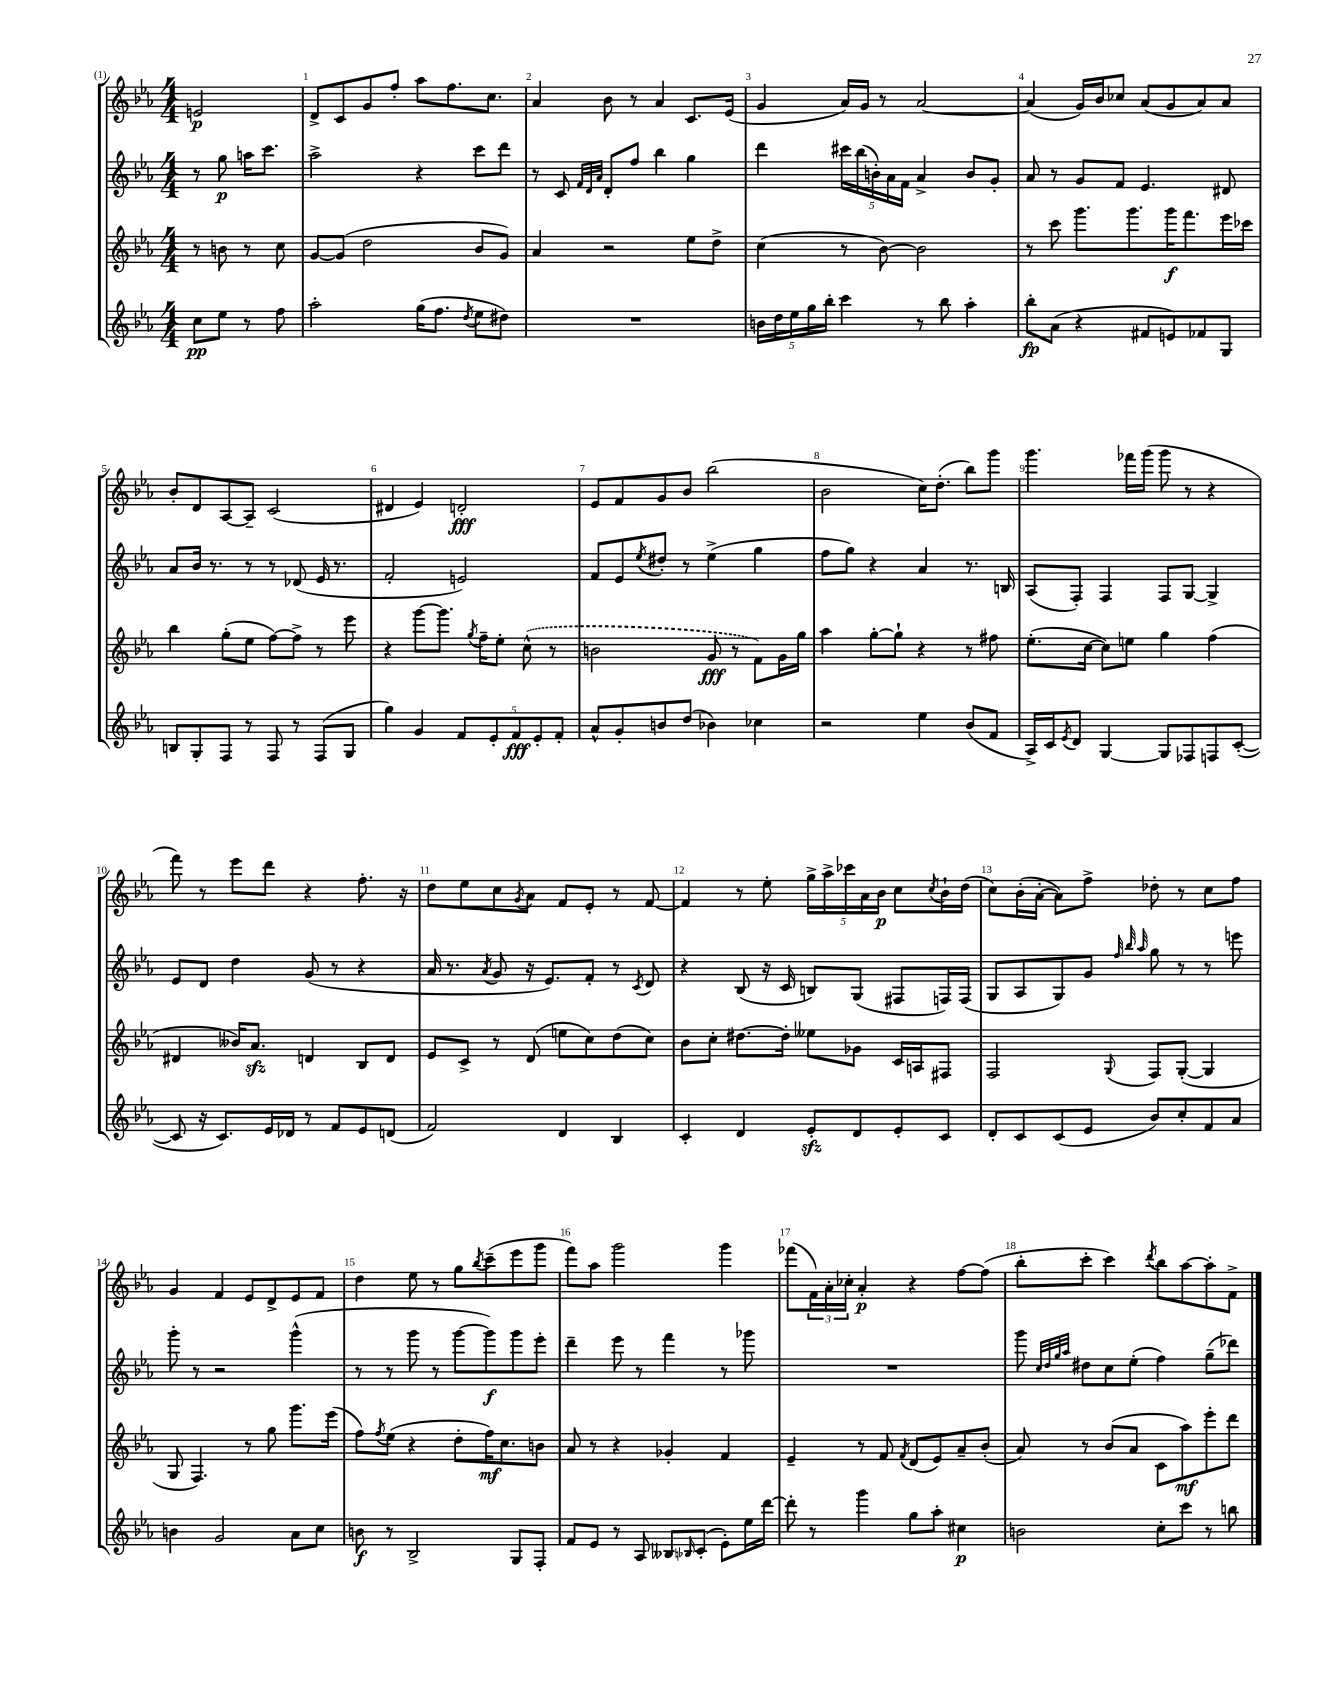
<<
\new StaffGroup <<
\new Staff = "s0" {
    \clef treble \key ees \major \numericTimeSignature \time 4/4 \partial 2
    e'2\p |
    d'8-> c'8 g'8 f''8-. aes''8 f''8. c''8. |
    aes'4 bes'8 r8 aes'4 c'8. ees'16( |
    g'4 aes'16) g'16 r8 aes'2~ |
    aes'4( g'16) bes'16 ces''8 aes'8( g'8 aes'8) aes'8 |
    bes'8-. d'8 aes8~ aes8-- c'2( |
    dis'4 ees'4) d'2-.\fff |
    ees'8 f'8 g'8 bes'8 bes''2( |
    bes'2 c''16) d''8.-.( bes''8) g'''8 |
    g'''4. fes'''16 g'''16( g'''8 r8 r4 |
    f'''8) r8 ees'''8 d'''8 r4 f''8.-. r16 |
    d''8 ees''8 c''8 \acciaccatura { g'8 } aes'8 f'8 ees'8-. r8 f'8~ |
    f'4 r8 ees''8-. \tuplet 5/4 { g''16-> aes''16-> ces'''16 aes'16 bes'16\p } c''8 \acciaccatura { c''8 } bes'16-! d''16( |
    c''8) bes'16-.( aes'16~-. aes'8) f''8-> des''8-. r8 c''8 f''8 |
    g'4 f'4 ees'8 d'8-> ees'8 f'8 |
    d''4 ees''8 r8 g''8 \acciaccatura { bes''8 } c'''8--( ees'''8 g'''8 |
    f'''8) aes''8 g'''2 g'''4 |
    fes'''8( \tuplet 3/2 { f'16) aes'16-. ces''16-. } aes'4-.\p r4 f''8~ f''8( |
    bes''8-. c'''8-. c'''4) \acciaccatura { d'''8 } bes''8 aes''8~ aes''8-. f'8-> \bar "|." |
}
\new Staff = "s1" {
    \clef treble \key ees \major \numericTimeSignature \time 4/4 \partial 2
    r8 g''8\p a''16 c'''8. |
    aes''2-> r4 c'''8 d'''8 |
    r8 c'8 \grace { f'32 d'32 aes'32 } d'8-. f''8 bes''4 g''4 |
    d'''4 \tuplet 5/4 { cis'''16 bes''16( b'16-.) aes'16 f'16 } aes'4-> b'8 g'8-. |
    aes'8 r8 g'8 f'8 ees'4. dis'8 |
    aes'8 bes'16 r8. r8 r8 des'8( ees'16 r8. |
    f'2-. e'2) |
    f'8 ees'8 \acciaccatura { ees''8 } dis''8-. r8 ees''4->( g''4 |
    f''8 g''8) r4 aes'4 r8. b16 |
    aes8( f8-.) f4 f8 g8~ g4-> |
    ees'8 d'8 d''4 g'8( r8 r4 |
    aes'16 r8. \acciaccatura { aes'8 } g'8 r16 ees'8.) f'8-. r8 \acciaccatura { c'8 } d'8 |
    r4 bes8( r16 c'16 b8) g8( fis8 f16) f16( |
    g8 aes8 g8) g'8 \grace { f''32 bes''32 aes''32 } g''8 r8 r8 e'''8 |
    g'''8-. r8 r2 g'''4-^( |
    r8 r8 g'''8 r8 g'''8~ g'''8\f) g'''8 ees'''8-. |
    d'''4-- ees'''8 r8 f'''4 r8 ges'''8 |
    R1 |
    g'''8 \grace { c''32 d''32 g''32 aes''32 } dis''8 c''8 ees''8-.( f''4) g''8--( des'''8) \bar "|." |
}
\new Staff = "s2" {
    \clef treble \key ees \major \numericTimeSignature \time 4/4 \partial 2
    r8 b'8 r8 c''8 |
    g'8~ g'8( d''2 bes'8 g'8) |
    aes'4 r2 ees''8 d''8-> |
    c''4( r8 bes'8~) bes'2 |
    r8 c'''8 g'''8. g'''8. g'''16\f f'''8. ees'''16 ces'''16 |
    bes''4 g''8-.( ees''8 f''8~) f''8-> r8 ees'''8 |
    r4 g'''8~ g'''8. \acciaccatura { g''8 } f''16-- ees''8-. \once \slurDashed c''8-^( r8 |
    b'2 g'8\fff r8 f'8) g'16 g''16 |
    aes''4 g''8~-. g''8-! r4 r8 fis''8 |
    ees''8.-.( c''16~ c''8) e''8 g''4 f''4( |
    dis'4 beses'16) aes'8.\sfz d'4 bes8 d'8 |
    ees'8 c'8-> r8 d'8( e''8 c''8) d''8( c''8) |
    bes'8 c''8-. dis''8.~ dis''16-. eeses''8 ges'8 c'16 a16 fis8 |
    f2 \appoggiatura { g8 } f8 g8~-.( g4 |
    g8 f4.) r8 g''8 g'''8. ees'''16( |
    f''8) \acciaccatura { f''8 } ees''8( r4 d''8-. f''16\mf) c''8. b'8 |
    aes'8 r8 r4 ges'4-. f'4 |
    ees'4-- r8 f'8 \acciaccatura { f'8 } d'8( ees'8) aes'8-- bes'8-.( |
    aes'8) r8 bes'8( aes'8 c'8 aes''8\mf) ees'''8-. d'''8 \bar "|." |
}
\new Staff = "s3" {
    \clef treble \key ees \major \numericTimeSignature \time 4/4 \partial 2
    c''8\pp ees''8 r8 f''8 |
    aes''2-. g''16( f''8. \acciaccatura { d''8 } ees''8 dis''8) |
    R1 |
    \tuplet 5/4 { b'16 d''16 ees''16 g''16 bes''16-. } c'''4 r8 bes''8 aes''4-. |
    bes''8-.\fp aes'8( r4 fis'8 e'8) fes'8 g8 |
    b8 g8-. f8 r8 f8 r8 f8( g8 |
    g''4) g'4 \tuplet 5/4 { f'8 ees'8-. f'8\fff ees'8-. f'8-. } |
    aes'8-^ g'8-. b'8 d''8( bes'4) ces''4 |
    r2 ees''4 bes'8( f'8 |
    aes16->) c'16 \acciaccatura { ees'8 } d'8 g4~ g8 fes8 f8 c'8~-.( |
    c'8 r16 c'8.) ees'16 des'16 r8 f'8 ees'8 d'8( |
    f'2) d'4 bes4 |
    c'4-. d'4 ees'8-.\sfz d'8 ees'8-. c'8 |
    d'8-. c'8 c'8( ees'8 bes'8) c''8-. f'8 aes'8 |
    b'4 g'2 aes'8 c''8 |
    b'8\f r8 bes2-> g8 f8-. |
    f'8 ees'8 r8 aes8 beses8 \grace { bes16 } c'8-.( ees'8-.) ees''16 d'''16~ |
    d'''8-. r8 g'''4 g''8 aes''8-. cis''4\p |
    b'2 c''8-. c'''8 r8 b''8 \bar "|." |
}
>>
>>
\layout { \context { \Score \override BarNumber.break-visibility = ##(#f #t #t) barNumberVisibility = #all-bar-numbers-visible } }
